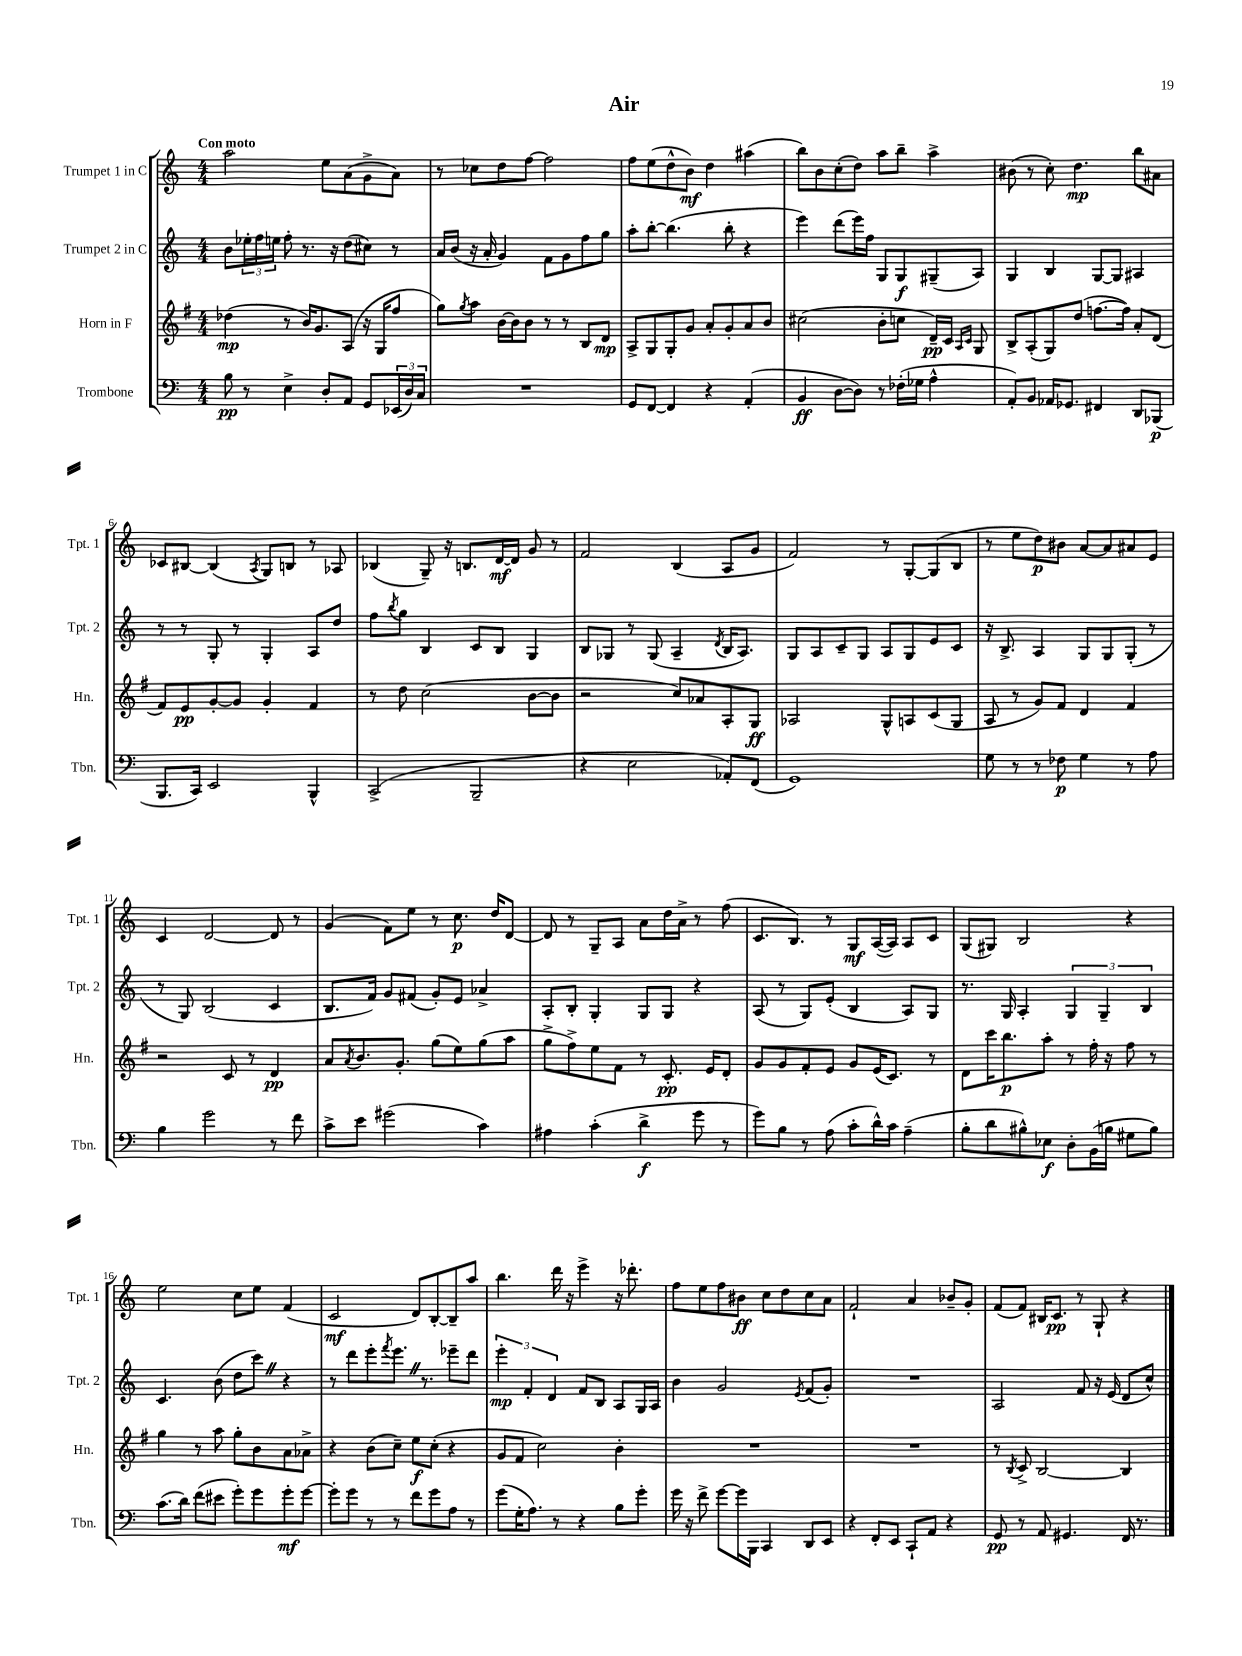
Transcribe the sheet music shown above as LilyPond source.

\header { title = "Air" }
<<
\new StaffGroup <<
\new Staff = "s0" \with { instrumentName = "Trumpet 1 in C" shortInstrumentName = "Tpt. 1" } {
    \clef treble \key c \major \numericTimeSignature \time 4/4 \tempo "Con moto"
    a''2 e''8 a'8( g'8-> a'8) |
    r8 ces''8 d''8 f''8~ f''2 |
    f''8 e''8( d''8-^ b'8\mf) d''4 ais''4( |
    b''8) b'8 c''8-.( d''8) a''8 b''8-- a''4-> |
    bis'8( r8 c''8-.) d''4.\mp b''8 ais'8 |
    ces'8 bis8~ bis4( \acciaccatura { a8 } g8) b8 r8 aes8 |
    bes4( g8--) r16 b8. d'16~\mf d'16 g'8 r8 |
    f'2 b4( a8 g'8 |
    f'2) r8 g8~-. g8( b8 |
    r8 e''8 d''8\p) bis'8 a'8~ a'8 ais'8 e'8 |
    c'4 d'2~ d'8 r8 |
    g'4( f'8) e''8 r8 c''8.\p d''16 d'8~ |
    d'8 r8 g8-- a8 a'8 d''16 a'16-> r8 f''8( |
    c'8. b8.) r8 g8\mf a16~( a16) a8 c'8 |
    g8( gis8) b2 r4 |
    e''2 c''8 e''8 f'4( |
    c'2\mf d'8) b8~-. b8-- a''8 |
    b''4. d'''16 r16 e'''4-> r16 des'''8.-. |
    f''8 e''8 f''8 bis'8\ff c''8 d''8 c''8 a'8 |
    f'2-! a'4 bes'8-- g'8-. |
    f'8( f'8) bis16 c'8.\pp r8 g8-! r4 \bar "|." |
}
\new Staff = "s1" \with { instrumentName = "Trumpet 2 in C" shortInstrumentName = "Tpt. 2" } {
    \clef treble \key c \major \numericTimeSignature \time 4/4
    b'8 \tuplet 3/2 { ees''16-. f''16 e''16 } f''8-. r8. r16 d''8( cis''8) r8 |
    a'16 b'16( r16 a'16-. g'4) f'8 g'8 f''8 g''8 |
    a''8-. b''8~-. b''4.( b''8-. r4 |
    e'''4) d'''8( e'''16) f''16 g8 g8\f gis8--( a8) |
    g4 b4 g8~ g8 ais4 |
    r8 r8 g8-. r8 g4-. a8 d''8 |
    f''8 \acciaccatura { b''8 } g''8 b4 c'8 b8 g4 |
    b8 ges8 r8 ges8( a4-- \acciaccatura { d'8 } b16 a8.) |
    g8 a8 c'8-- g8 a8 g8 e'8 c'8 |
    r16 b8.-> a4 g8 g8 g8-.( r8 |
    r8 g8) b2( c'4 |
    b8. f'16) g'8 fis'8( g'8-.) e'8 aes'4-> |
    a8-. b8-. g4-. g8 g8 r4 |
    a8( r8 g8) e'8-.( b4 a8) g8 |
    r8. g16 a4-. \tuplet 3/2 { g4 g4-- b4 } |
    c'4. b'8( d''8 c'''8) \once \override BreathingSign.text = \markup { \musicglyph "scripts.caesura.straight" } \breathe r4 |
    r8 d'''8 e'''8-. \acciaccatura { f'''8 } e'''8. \once \override BreathingSign.text = \markup { \musicglyph "scripts.caesura.straight" } \breathe r8. ees'''8-- d'''8 |
    \tuplet 3/2 { e'''4-.\mp f'4-. d'4 } f'8 b8 a8 g16 a16 |
    b'4 g'2 \acciaccatura { e'8 } f'8( g'8-.) |
    R1 |
    a2 f'8 r16 e'16( d'8 c''8-^) \bar "|." |
}
\new Staff = "s2" \with { instrumentName = "Horn in F" shortInstrumentName = "Hn." } {
    \clef treble \key g \major \numericTimeSignature \time 4/4
    des''4\mp( r8 b'16) g'8. a8( r16 g16 fis''8 |
    g''8) \acciaccatura { g''8 } a''8 b'16~ b'16 b'8 r8 r8 b8 d'8\mp |
    a8-> g8 g8-. g'8 a'8-. g'8-. a'8 b'8 |
    cis''2( b'8-. c''8 d'16--\pp) c'16 \grace { a16 c'16 } g8 |
    b8-> a8-.( g8) d''8( f''8.~ f''16) a'8-. d'8( |
    fis'8) e'8\pp g'8~-. g'8 g'4-. fis'4 |
    r8 d''8 c''2( b'8~ b'8 |
    r2 c''8) aes'8 a8-. g8\ff |
    aes2 g8-^ a8 c'8( g8 |
    a8 r8 g'8) fis'8 d'4 fis'4 |
    r2 c'8 r8 d'4\pp |
    a'8 \acciaccatura { a'8 } b'8. g'8.-. g''8( e''8) g''8( a''8 |
    g''8-> fis''8->) e''8 fis'8 r8 c'8.-.\pp e'16 d'8-. |
    g'8 g'8 fis'8-. e'8 g'8 e'16( c'8.) r8 |
    d'8 c'''16 b''8.\p a''8-. r8 fis''16-. r16 fis''8 r8 |
    g''4 r8 a''8 g''8-. b'8 a'8 aes'8-> |
    r4 b'8( c''8--) e''8\f c''8-.( r4 |
    g'8 fis'8 c''2) b'4-. |
    R1 |
    R1 |
    r8 \acciaccatura { b8 } c'8-> b2~ b4 \bar "|." |
}
\new Staff = "s3" \with { instrumentName = "Trombone" shortInstrumentName = "Tbn." } {
    \clef bass \key c \major \numericTimeSignature \time 4/4
    b8\pp r8 e4-> d8-. a,8 g,8 \tuplet 3/2 { ees,16( d16) c16 } |
    R1 |
    g,8 f,8~ f,4 r4 a,4-.( |
    b,4\ff d8~ d8) r8 fes16-.( ges16 a4-^ |
    a,8-.) b,8 aes,16 ges,8. fis,4 d,8 bes,,8\p( |
    b,,8. c,16) e,2 b,,4-^ |
    c,2->( b,,2-- |
    r4 e2 aes,8-.) f,8( |
    g,1) |
    g8 r8 r8 fes8\p g4 r8 a8 |
    b4 g'2 r8 f'8 |
    c'8-> e'8 gis'2( c'4) |
    ais4 c'4-.( d'4->\f g'8 r8 |
    g'8) b8 r8 a8( c'8-. d'16-^) c'16 a4--( |
    b8-. d'8 bis8-^) ees8\f d8-. b,16( b16 gis8 b8) |
    c'8.( d'16) f'8( eis'8 g'8-.) g'8 g'8-.\mf g'8~ |
    g'8-. g'8 r8 r8 f'8 g'8 a8 r8 |
    g'8( g16-. a8.) r8 r4 b8 g'8-. |
    g'16 r16 f'8-> g'8~ g'16 b,,16 c,4 d,8 e,8 |
    r4 f,8-. e,8 c,8-! a,8 r4 |
    g,8\pp r8 a,8 gis,4. f,16 r8. \bar "|." |
}
>>
>>
